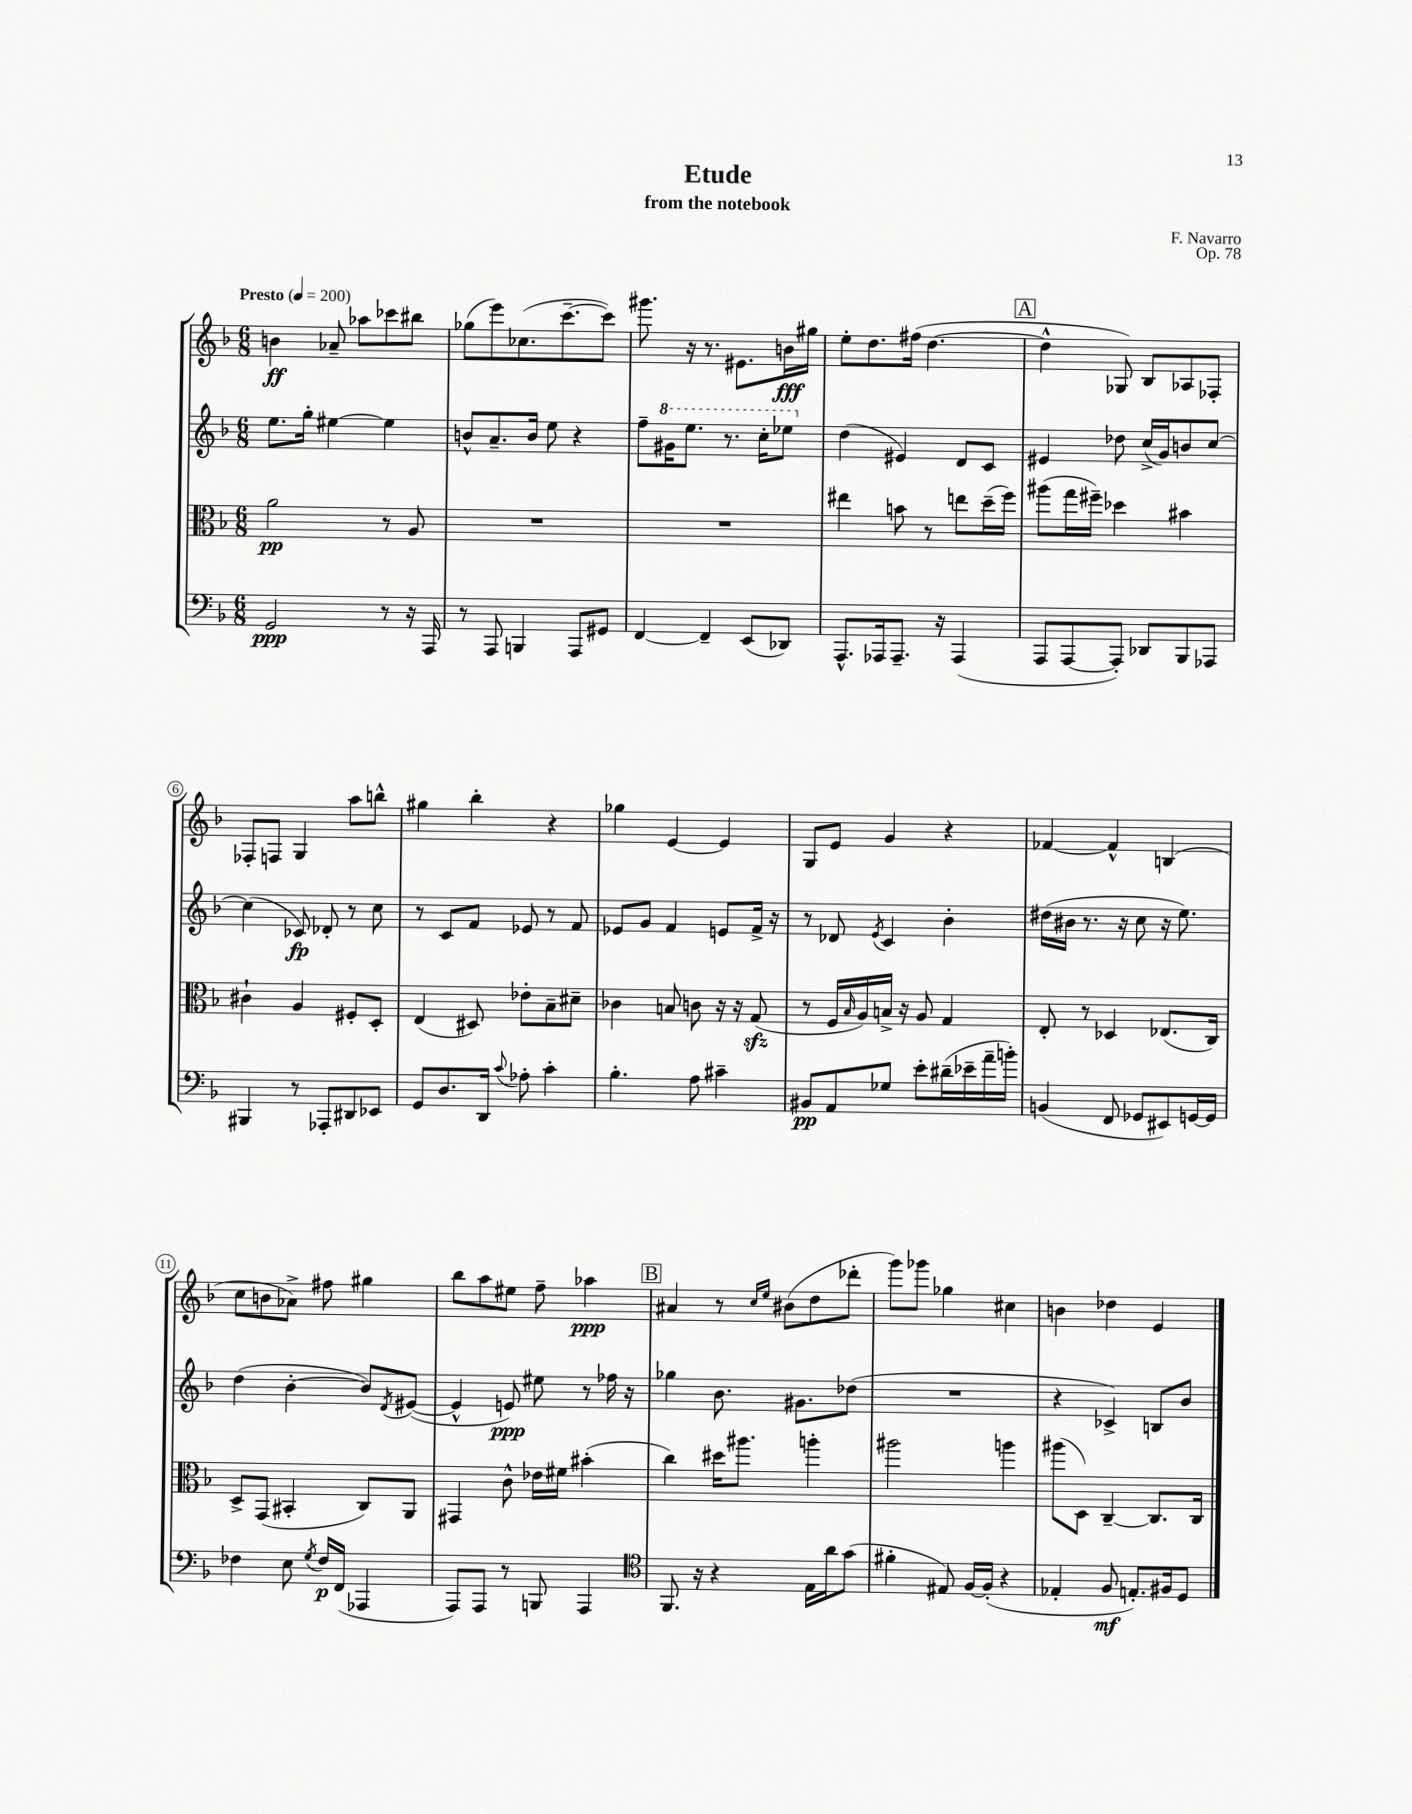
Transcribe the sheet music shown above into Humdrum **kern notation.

**kern	**kern	**kern	**kern
*staff4	*staff3	*staff2	*staff1
*clefF4	*clefC3	*clefG2	*clefG2
*k[b-]	*k[b-]	*k[b-]	*k[b-]
*M6/8	*M6/8	*M6/8	*M6/8
*MM200	*MM200	*MM200	*MM200
2GG/	2a\	8.ee\L	4b\
.	.	16gg'\Jk	.
.	.	[4ee#\	8a-~/
.	.	.	8aa-\L
8r	8r	4ee#\]	8ccc-\
16r	8A/	.	8bb#\J
16AAA/	.	.	.
=	=	=	=
8r	2.r	8b^^/L	(8gg-\L
8AAA/	.	8.a~/	8eee\)
4BBB/	.	.	(8.cc-\
.	.	16b/Jk	.
.	.	8ee\	.
.	.	.	[8.ccc~\
8AAA/L	.	4r	.
8GG#/J	.	.	8ccc\]J)
=	=	=	=
[4FF/	2.r	8ff~\L	8.ggg#\
.	.	16gg#\K	.
.	.	8.eee\J	16r
4FF~/]	.	.	8.r
.	.	8.r	.
.	.	.	8.e#\L
(8EE/L	.	.	.
.	.	16ccc'\LK	.
8DD-/J)	.	8eee-\J	16b\L
.	.	.	16gg#\JJ
=	=	=	=
8.AAA^^/L	4ee#\	(4dd\	8ee'\L
.	.	.	8.dd\
16AAA-/k	.	.	.
8.AAA-~/J	8b\	4e#/)	.
.	.	.	(16ff#\Jk
.	8r	.	[4.dd\
16r	.	.	.
(4AAA-/	8ee\L	8d/L	.
.	(16dd~\L	8c/J	.
.	16ff\JJ)	.	.
=	=	=	=
8AAA/L	(8aa#\L	4e#/	4dd^^\]
[8AAA/	16gg\L	.	.
.	16ff#~\JJ)	.	.
8AAA'/]J)	4dd-\	8dd-\	8G-/)
8DD-/L	.	(16cc^/LL	8B-/L
.	.	16g/J)	.
8BBB-/	4b#\	8b/	8A-/
8AAA-/J	.	[8cc/J	8F-'/J
=	=	=	=
4BBB#/	4c#`\	(4cc\]	8F-'/L
.	.	.	8F/J
8r	4A/	8c-/)	4G/
8AAA-'/L	.	8d-'/	.
8DD#/	8F#'/L	8r	8aa\L
8EE-/J	8D'/J	8cc\	8bb^^\J
=	=	=	=
8GG/L	(4E/	8r	4gg#\
8.D/	.	8c/L	.
.	8D#/)	8f/J	4bb-'\
16DD/Jk	.	.	.
8qqc/	.	.	.
8A-'\	8e-'\L	8e-/	.
4c'\	8B-~\	8r	4r
.	8d#~\J	8f/	.
=	=	=	=
4.B-'\	4c-\	8e-/L	4gg-\
.	.	8g/J	.
.	8B/	4f/	[4e/
8A\	8c\	.	.
4c#~\	16r	8e/L	4e/]
.	16r	.	.
.	(8G/	16f^/Jk	.
.	.	16r	.
=	=	=	=
8BB#/L	8r	8r	8G/L
8AA/	16F/LL	8d-/	8e/J
.	16qqB-/	.	.
.	16A/)	.	.
.	.	8qe/	.
8G-/J	16B^/JJ	4c/	4g/
.	16r	.	.
8e'\L	8A/	.	.
(16d#~\L	4G/	4b-'\	4r
16e-~\	.	.	.
16a~\	.	.	.
16b'\JJ)	.	.	.
=	=	=	=
(4BB/	8E'/	(16dd#\LL	[4f-/
.	.	16b#\JJ	.
.	8r	8.r	.
8FF/	4D-/	.	4f-^^/]
.	.	16r	.
8GG-/L	.	8cc\	.
8EE#/)	(8.E-/L	16r	(4B/
.	.	8.ee\)	.
[16GG/L	.	.	.
16GG/]JJ	16C/Jk)	.	.
=	=	=	=
4F-\	8D^/L	(4dd\	8cc\L
.	(8GG/J	.	8b\
8E\	4BB#'/	[4b-'\	8a-^\J)
8qG/	.	.	.
16F-/LL	.	.	8ff#\
(16FF/JJ	.	.	.
4AAA-/	8C/L)	8b-/]L)	4gg#\
.	.	8qd/	.
.	8AA/J	([8e#/J	.
=	=	=	=
8AAA/L)	4GG#/	4e#^^/]	8bb-\L
8AAA/J	.	.	8aa\
8r	8c^^\	8e/)	8ee#\J
8BBB/	16e-\LL	8ee#\	8ff~\
.	16f#\JJ	.	.
4AAA/	(4b#'\	8r	4aa-\
.	.	16ff-\	.
.	.	16r	.
=	=	=	=
*clefC4	*	*	*
8.FF/	4cc\)	4gg-\	4a#/
16r	.	.	.
4r	16dd#\LK	8.b-\	8r
.	8.aa#\J	.	.
.	.	.	16qqcc/LL
.	.	.	16qqee/JJ
.	.	.	(8b#\L
.	.	8.g#\L	.
16E\LL	4aa'\	.	8dd\
16a\J	.	.	.
(8g\J	.	(8dd-\J	8ddd-'\J
=	=	=	=
4f#'\	2aa#\	2.r	8ggg\L)
.	.	.	8ggg-\J
8E#/)	.	.	4gg-\
[16F/LL	.	.	.
(16F'/]JJ	.	.	.
4r	4aa\	.	4cc#\
=	=	=	=
4E-'/	(8aa#\L	4r	4b\
.	8D\J)	.	.
8F/	[4C~/	4c-^/)	4dd-\
8.E'/L)	.	.	.
.	8.C/]L	8B/L	4e/
16F#/k	.	.	.
8D/J	.	8b-/J	.
.	16C/Jk	.	.
==	==	==	==
*-	*-	*-	*-
